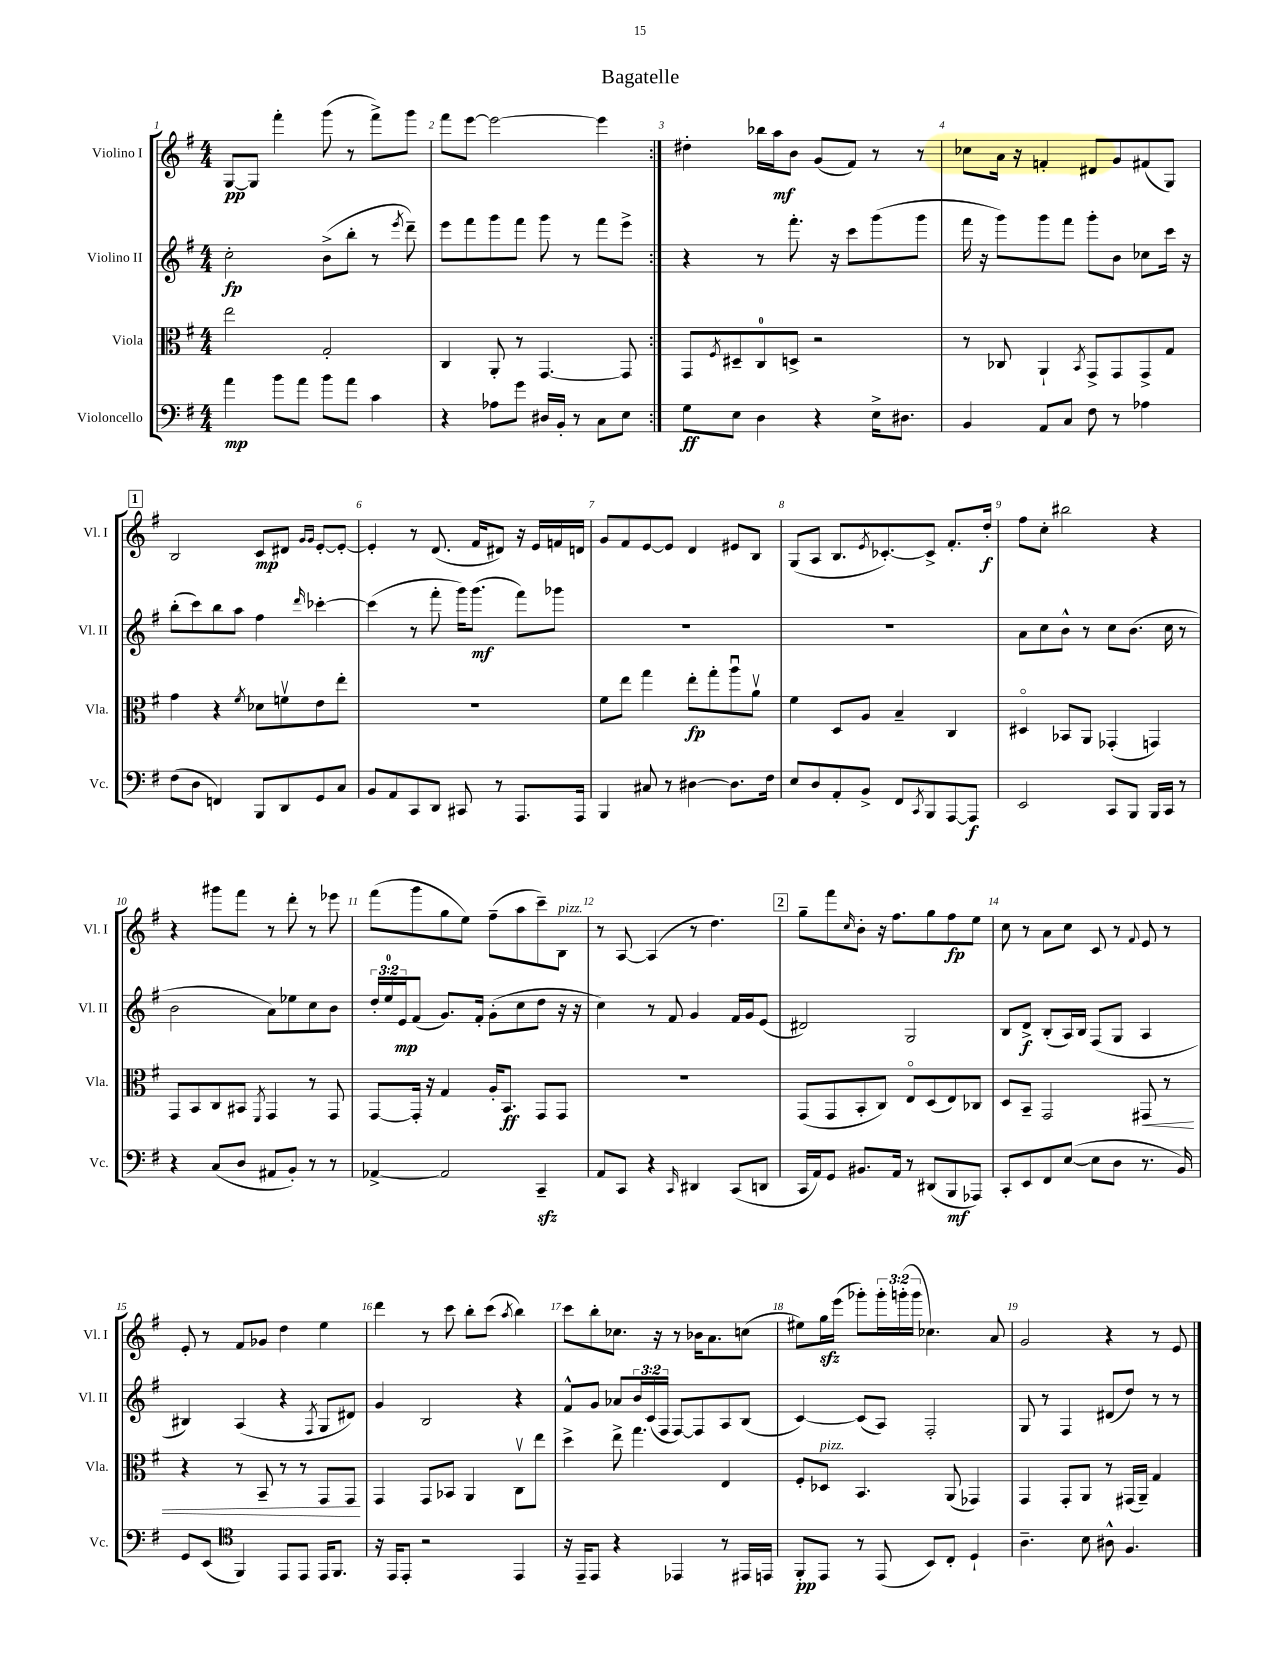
\header { title = "Bagatelle" }
<<
\new StaffGroup <<
\new Staff = "s0" \with { instrumentName = "Violino I" shortInstrumentName = "Vl. I" } {
    \clef treble \key g \major \numericTimeSignature \time 4/4 \override Staff.TupletNumber.text = #tuplet-number::calc-fraction-text
    \repeat volta 2 { g8~\pp g8 fis'''4-. g'''8( r8 fis'''8->) g'''8 |
    fis'''8 e'''8~ e'''2~ e'''4 | }
    dis''4-. bes''16 a''16\mf b'8 g'8( fis'8) r8 r8 |
    ces''8 a'16 r16 f'4-. dis'8 g'8 fis'8( g8) |
    \mark \markup { \box "1" } b2 c'8\mp dis'8 \grace { g'16 g'16 } e'8~-. e'8~-. |
    e'4-. r8 d'8.( fis'16 dis'8) r16 e'16 f'16 d'16 |
    g'8 fis'8 e'8~ e'8 d'4 eis'8 b8 |
    g8( a8 b8. \acciaccatura { e'8 } ces'8.~-.) ces'8-> fis'8.-. d''16-.\f |
    fis''8 c''8-. bis''2 r4 |
    r4 gis'''8 fis'''8 r8 d'''8-. r8 ees'''8 |
    fis'''8( g'''8 g''8 e''8) fis''8--( a''8 c'''8--) b8^\markup { \italic "pizz." } |
    r8 a8~ a4( r8 d''4.) |
    \mark \markup { \box "2" } g''8-- fis'''8 \grace { c''16 } b'8-. r16 fis''8. g''8 fis''8\fp e''8 |
    c''8 r8 a'8 c''8 c'8 r8 \appoggiatura { fis'8 } e'8 r8 |
    e'8-. r8 fis'8 ges'8 d''4 e''4 |
    d'''4 r8 c'''8 b''8-. c'''8( \acciaccatura { a''8 } b''4) |
    c'''8 b''8-. ces''8. r16 r8 bes'16 a'8. c''8( |
    eis''8) g''16\sfz e'''16( ges'''8-.) \tuplet 3/2 { ges'''16-. g'''16-.( g'''16 } ces''4.) a'8 |
    g'2 r4 r8 e'8 \bar "|." |
}
\new Staff = "s1" \with { instrumentName = "Violino II" shortInstrumentName = "Vl. II" } {
    \clef treble \key g \major \numericTimeSignature \time 4/4 \override Staff.TupletNumber.text = #tuplet-number::calc-fraction-text
    \repeat volta 2 { c''2-.\fp b'8->( b''8-. r8 \acciaccatura { e'''8 } d'''8--) |
    e'''8 fis'''8 g'''8 fis'''8 g'''8 r8 fis'''8 e'''8-> | }
    r4 r8 fis'''8.-. r16 c'''8 g'''8( g'''8 |
    fis'''16 r16 g'''8) g'''8 fis'''8 g'''8-. b'8 ces''8 c'''16 r16 |
    \mark \markup { \box "1" } b''8-.( c'''8) b''8 a''8 fis''4 \grace { d'''16 } ces'''4~-. |
    ces'''4( r8 fis'''8-. g'''16) g'''8.\mf( fis'''8) ges'''8 |
    R1 |
    R1 |
    a'8 c''8 b'8-^ r8 c''8 b'8.( c''16 r8 |
    b'2 a'8) ees''8 c''8 b'8 |
    \tuplet 3/2 { d''16-. e''16-0 e'16\mp } fis'8( g'8.) fis'16-. g'8-.( c''8 d''8 r16 r16 |
    c''4) r8 fis'8 g'4 fis'16 g'16 e'8( |
    \mark \markup { \box "2" } dis'2) g2 |
    b8 d'8->\f b8-.( a16) b16 fis8( g8 a4 |
    bis4) a4( r4 \acciaccatura { fis8 } g8 dis'8) |
    g'4 b2 r4 |
    fis'8-^ g'8 aes'8 \tuplet 3/2 { b'16 c'16( fis16 } fis8~) fis8 a8 b8( |
    c'4~) c'8( a8) fis2-. |
    g8 r8 fis4 dis'8( d''8) r8 r8 \bar "|." |
}
\new Staff = "s2" \with { instrumentName = "Viola" shortInstrumentName = "Vla." } {
    \clef alto \key g \major \numericTimeSignature \time 4/4
    \repeat volta 2 { e''2 g2-. |
    c4 a,8-. r8 g,4.~ g,8 | }
    g,8 \acciaccatura { fis8 } dis8-- c8-0 d8-> r2 |
    r8 ces8 a,4-! \acciaccatura { b,8 } g,8-> g,8 g,8-> g8 |
    \mark \markup { \box "1" } g'4 r4 \acciaccatura { fis'8 } des'8 f'8\upbow e'8 e''8-. |
    R1 |
    fis'8 e''8 g''4 e''8-.\fp g''8-. a''8\downbow a'8\upbow |
    fis'4 d8 a8 b4-- c4 |
    dis4\flageolet bes,8 a,8 ges,4-.( g,4) |
    g,8 b,8 c8 bis,8 \acciaccatura { fis,8 } g,4 r8 g,8 |
    g,8~ g,16-. r16 g4 a16-. b,8.\ff g,8 g,8 |
    R1 |
    \mark \markup { \box "2" } g,8( g,8 b,8-. c8) e8\flageolet d8( e8) ces8 |
    d8 b,8-- g,2 gis,8\< r8 |
    r4 r8 b,8-- r8 r8 g,8 g,8\! |
    g,4 g,8 bes,8 a,4 c8\upbow e''8 |
    d''4-> e''8-> g''4. e4 |
    fis8-. des8^\markup { \italic "pizz." } b,4. a,8( ges,4) |
    g,4 g,8-. a,8 r8 gis,16( a,16--) g4 \bar "|." |
}
\new Staff = "s3" \with { instrumentName = "Violoncello" shortInstrumentName = "Vc." } {
    \clef bass \key g \major \numericTimeSignature \time 4/4
    \repeat volta 2 { a'4\mp b'8 a'8 b'8 a'8 c'4 |
    r4 aes8 g'8 dis16 b,16-. r8 c8 e8 | }
    g8\ff e8 d4 r4 e16-> dis8. |
    b,4 a,8 c8 fis8 r8 aes4 |
    \mark \markup { \box "1" } fis8( d8 f,4) b,,8 d,8 g,8 c8 |
    b,8 a,8 c,8 d,8 cis,8 r8 a,,8. a,,16 |
    b,,4 cis8 r8 dis4~ dis8. fis16 |
    e8 d8 a,8-. b,8-> fis,8 \acciaccatura { c,8 } b,,8 a,,8~ a,,8\f |
    e,2 c,8 b,,8 b,,16 c,16 r8 |
    r4 c8( d8 ais,8 b,8-.) r8 r8 |
    aes,4~-> aes,2 c,4--\sfz |
    a,8 c,8 r4 \grace { c,16 } dis,4 c,8( d,8 |
    \mark \markup { \box "2" } c,16 a,16) g,8 bis,8. a,16 r8 dis,8( b,,8\mf aes,,8) |
    c,8-. e,8 fis,8 e8~( e8 d8 r8. b,16) |
    g,8 e,8( \clef tenor fis,4) e,8 e,8 e,16 fis,8. |
    r16 e,16 e,8-. r2 e,4 |
    r16 e,16-- e,8 r4 ees,4 r8 eis,16 e,16 |
    fis,8-.\pp e,8 r8 e,8( b,8) c8-. d4-! |
    a4.-- b8 ais8-^ fis4. \bar "|." |
}
>>
>>
\layout { \context { \Score \override BarNumber.break-visibility = ##(#f #t #t) barNumberVisibility = #all-bar-numbers-visible } }
